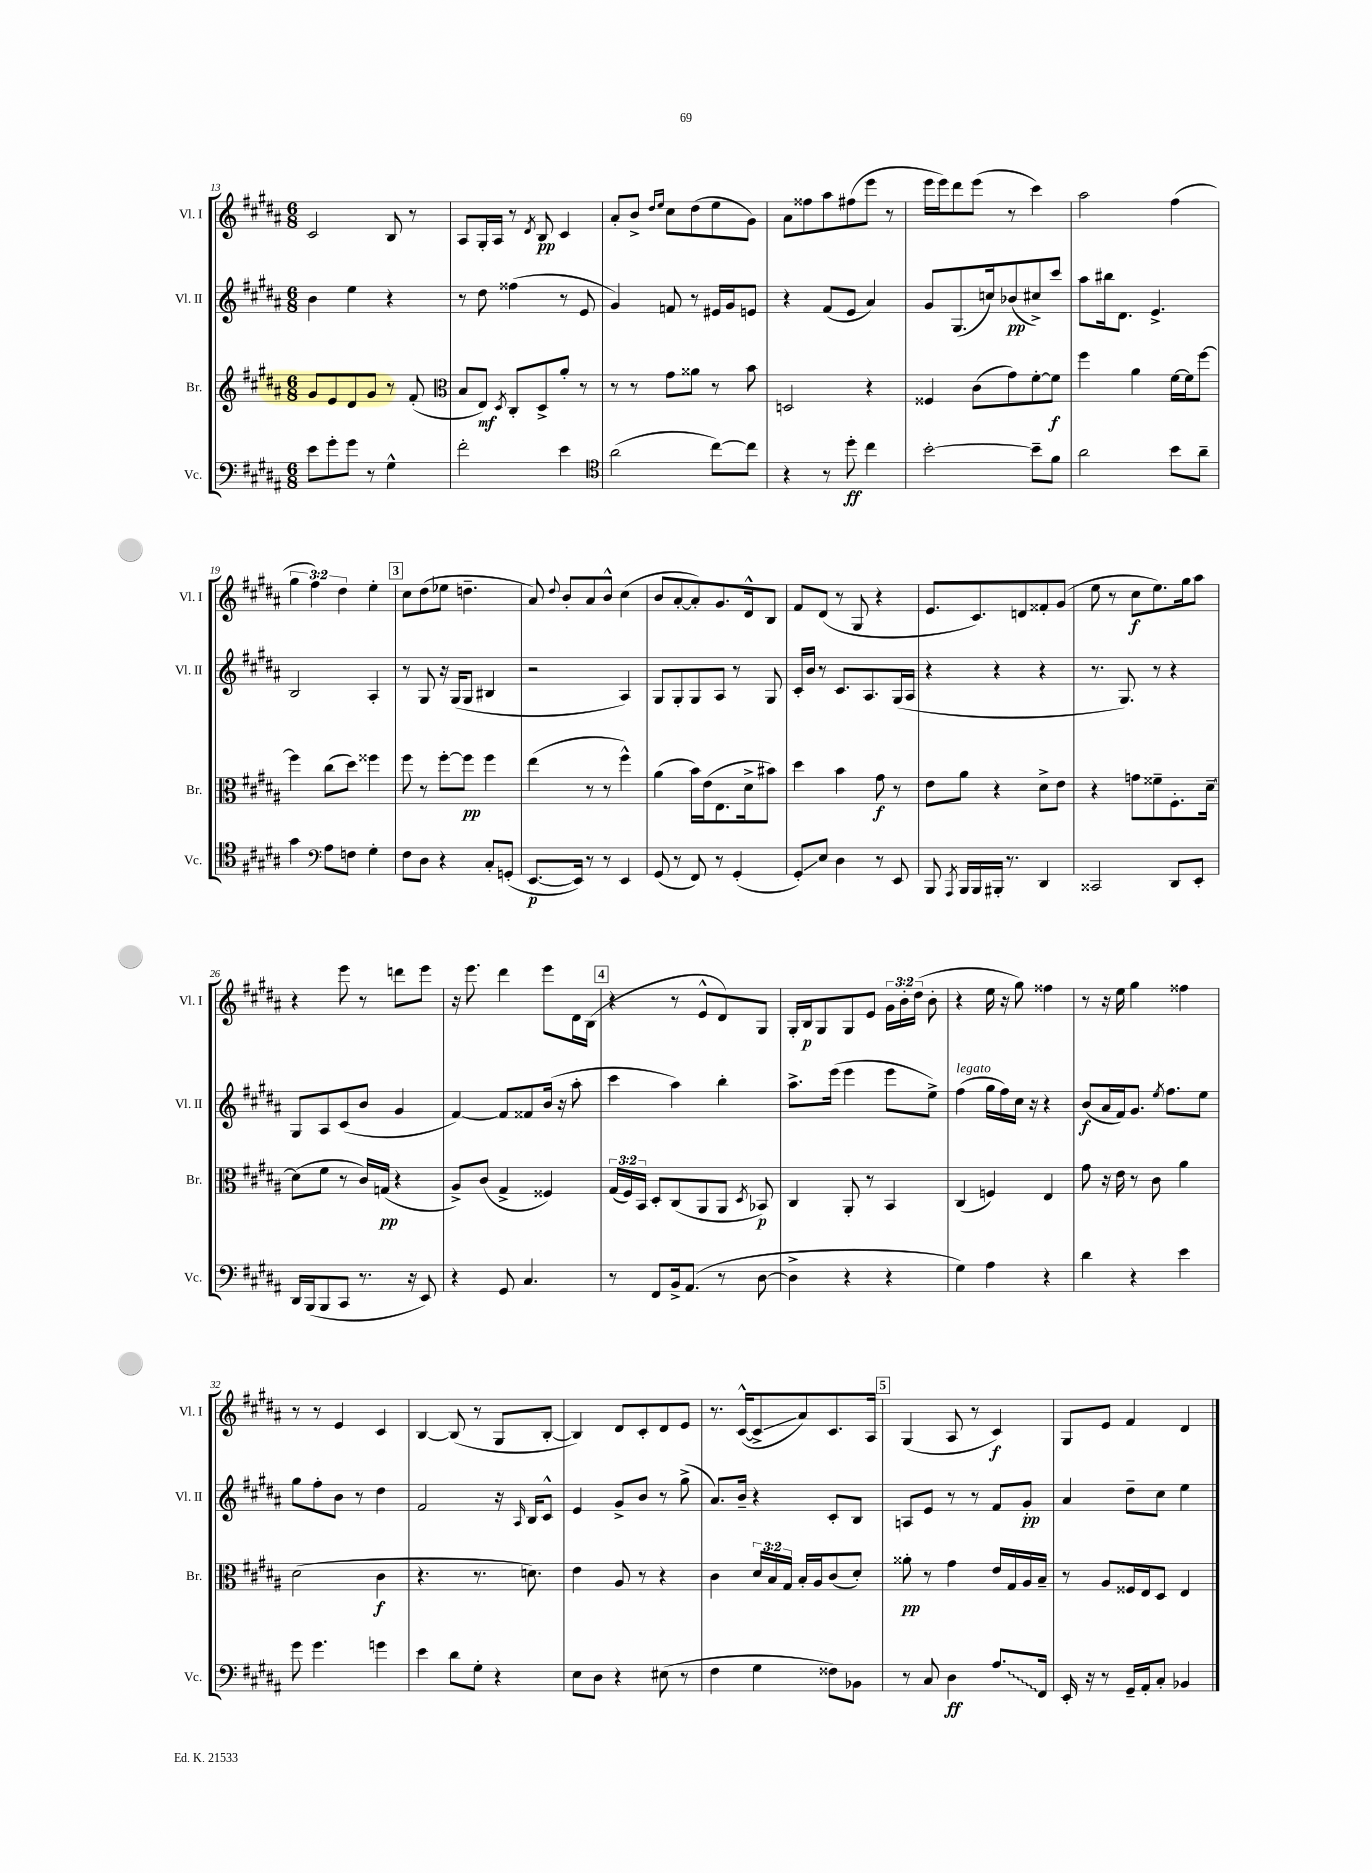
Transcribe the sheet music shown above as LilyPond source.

<<
\new StaffGroup <<
\new Staff = "s0" \with { instrumentName = "Vl. I" shortInstrumentName = "Vl. I" } {
    \clef treble \key b \major \numericTimeSignature \time 6/8 \override Staff.TupletNumber.text = #tuplet-number::calc-fraction-text
    \autoBeamOff cis'2 b8 r8 |
    ais8[ gis16-. ais16] r8 \acciaccatura { dis'8 } b8\pp cis'4 |
    ais'8[-. b'8]-> \grace { dis''16[ e''16] } cis''8[ dis''8( e''8 gis'8]) |
    ais'8[ fisis''8 ais''8 fis''8( e'''8] r8 |
    e'''16[ e'''16) dis'''8 e'''8]( r8 cis'''4) |
    ais''2 fis''4( |
    \tuplet 3/2 { gis''4 fis''4) dis''4 } e''4-. |
    \mark \markup { \box "3" } cis''8[ dis''8( ees''8] d''4.-- |
    ais'8) \appoggiatura { dis''8 } b'8[-. ais'8 b'8]-^ cis''4( |
    b'8[ ais'8~-. ais'8-.) gis'8. dis'16-^ b8] |
    fis'8[ dis'8]( r8 gis8 r4 |
    e'8.[ cis'8.) d'8 fisis'8-. gis'8]( |
    e''8 r8 cis''8[\f e''8.) gis''16 ais''8] |
    r4 e'''8 r8 d'''8[ e'''8] |
    r16 e'''8. dis'''4 e'''8[ dis'16 b16]( |
    \mark \markup { \box "4" } r4 r8 e'8[-^ dis'8) gis8] |
    gis16[-. b16\p gis8 gis8 e'8] \tuplet 3/2 { gis'16[ b'16-. dis''16]( } b'8-. |
    r4 e''16 r16 gis''8) fisis''4 |
    r8 r16 e''16 gis''4 fisis''4 |
    r8 r8 e'4 cis'4 |
    b4~ b8( r8 gis8[ b8]~-. |
    b4) dis'8[ cis'8-. dis'8 e'8] |
    r8. cis'16[~-^( cis'8->\glissando ais'8) cis'8. ais16] |
    \mark \markup { \box "5" } gis4( ais8 r8 cis'4\f) |
    gis8[ e'8] fis'4 dis'4 \bar "|." |
}
\new Staff = "s1" \with { instrumentName = "Vl. II" shortInstrumentName = "Vl. II" } {
    \clef treble \key b \major \numericTimeSignature \time 6/8
    \autoBeamOff b'4 e''4 r4 |
    r8 dis''8 fisis''4( r8 e'8 |
    gis'4) f'8 r8 eis'16[ gis'16 e'8] |
    r4 fis'8[( e'8] ais'4) |
    gis'8[ gis8.( c''16) bes'8\pp( cis''8->) cis'''8] |
    ais''8[ bis''16 dis'8.] e'4.-> |
    b2 ais4-. |
    \mark \markup { \box "3" } r8 gis8 r16 gis16[( gis8] bis4 |
    r2 ais4) |
    gis8[ gis8-. gis8 ais8] r8 gis8 |
    cis'16[-. b'16] r8 cis'8.[ ais8. gis16( ais16] |
    r4 r4 r4 |
    r8. gis8.) r8 r4 |
    gis8[ ais8 cis'8( b'8] gis'4 |
    fis'4~) fis'8[ fisis'8 b'16]( r16 ais''8-. |
    \mark \markup { \box "4" } cis'''4 ais''4) b''4-. |
    ais''8.[-> e'''16]( e'''4 e'''8[ e''8]->) |
    fis''4^\markup { \italic "legato" }( gis''16[ fis''16) cis''16] r16 r4 |
    b'8[\f( ais'16 fis'16) gis'8.] \acciaccatura { e''8 } fis''8.[ e''8] |
    gis''8[ fis''8-. b'8] r8 dis''4 |
    fis'2 r16 \grace { ais16 } b16[ cis'8]-^ |
    e'4 gis'8[-> b'8] r8 gis''8->( |
    ais'8.[) b'16]-- r4 cis'8[-. b8] |
    \mark \markup { \box "5" } a8[ e'8] r8 r8 fis'8[ gis'8]-.\pp |
    ais'4 dis''8[-- cis''8] e''4 \bar "|." |
}
\new Staff = "s2" \with { instrumentName = "Br." shortInstrumentName = "Br." } {
    \clef treble \key b \major \numericTimeSignature \time 6/8 \override Staff.TupletNumber.text = #tuplet-number::calc-fraction-text
    \autoBeamOff gis'8[ e'8 dis'8 gis'8] r8 fis'8-.( |
    \clef alto b8[ e8]\mf) \acciaccatura { dis8 } cis8[-. dis8-> ais'8]-. r8 |
    r8 r8 gis'8[ aisis'8] r8 b'8 |
    d2 r4 |
    fisis4 cis'8[( gis'8) fis'8~-. fis'8]\f |
    fis''4 ais'4 fis'16[~ fis'16 fis''8]~ |
    fis''4 cis''8[( dis''8]) fisis''4 |
    \mark \markup { \box "3" } fis''8 r8 fis''8[~-. fis''8]\pp fis''4 |
    e''4( r8 r8 fis''4-^) |
    ais'4( b'16[) e'16( e8. dis'16-> bis'8]) |
    dis''4 b'4 gis'8\f r8 |
    e'8[ ais'8] r4 dis'8[-> e'8] |
    r4 g'8[ fisis'8-- fis8.-. dis'16]~-- |
    dis'8[( fis'8] r8 cis'16[) g16]\pp( r4 |
    ais8[->) cis'8]( gis4-> fisis4) |
    \mark \markup { \box "4" } \tuplet 3/2 { gis16[( fis16) b,16] } dis8[-. cis8( ais,8 ais,8] \acciaccatura { dis8 } bes,8\p) |
    cis4 ais,8-. r8 b,4 |
    cis4( f4) e4 |
    gis'8 r16 e'16 r8 cis'8 ais'4 |
    dis'2( cis'4\f |
    r4. r8. d'8.) |
    e'4 ais8 r8 r4 |
    cis'4 \tuplet 3/2 { dis'16[ b16 gis16] } b16[-. ais16 cis'8( dis'8]-.) |
    \mark \markup { \box "5" } aisis'8-.\pp r8 gis'4 e'16[ gis16 ais16 b16]-- |
    r8 ais8[ fisis16 e16 dis8] e4 \bar "|." |
}
\new Staff = "s3" \with { instrumentName = "Vc." shortInstrumentName = "Vc." } {
    \clef bass \key b \major \numericTimeSignature \time 6/8
    \autoBeamOff e'8[ gis'8-. gis'8] r8 gis4-^ |
    fis'2-. e'4 |
    \clef tenor ais'2( cis''8[~) cis''8] |
    r4 r8 dis''8-.\ff cis''4 |
    b'2~-. b'8[-- fis'8] |
    ais'2 b'8[ ais'8]-- |
    gis'4 \clef bass ais8[ f8] gis4-. |
    \mark \markup { \box "3" } fis8[ dis8] r4 cis8[-. g,8]-.( |
    e,8.[~\p e,16]) r8 r8 e,4 |
    gis,8( r8 fis,8) r8 gis,4-.( |
    gis,8[-.\glissando) e8] dis4 r8 e,8 |
    b,,8 \acciaccatura { ais,,8 } b,,16[ b,,16 bis,,16]-. r8. dis,4 |
    cisis,2 dis,8[ e,8]-. |
    dis,16[ b,,16( b,,8 cis,8] r8. r16 e,8) |
    r4 gis,8 cis4. |
    \mark \markup { \box "4" } r8 fis,8[ b,16-> ais,8.]( r8 dis8~ |
    dis4-> r4 r4 |
    gis4) ais4 r4 |
    dis'4 r4 e'4 |
    gis'8 gis'4. g'4 |
    e'4 dis'8[ gis8]-. r4 |
    e8[ dis8] r4 eis8( r8 |
    fis4 gis4 fisis8[) bes,8] |
    \mark \markup { \box "5" } r8 cis8 dis4\ff \once \override Glissando.style = #'zigzag ais8.[\glissando fis,16] |
    e,16-. r16 r8 gis,16[-- ais,16-. cis8]-. bes,4 \bar "|." |
}
>>
>>
\layout { \context { \Score currentBarNumber = #13 } }
